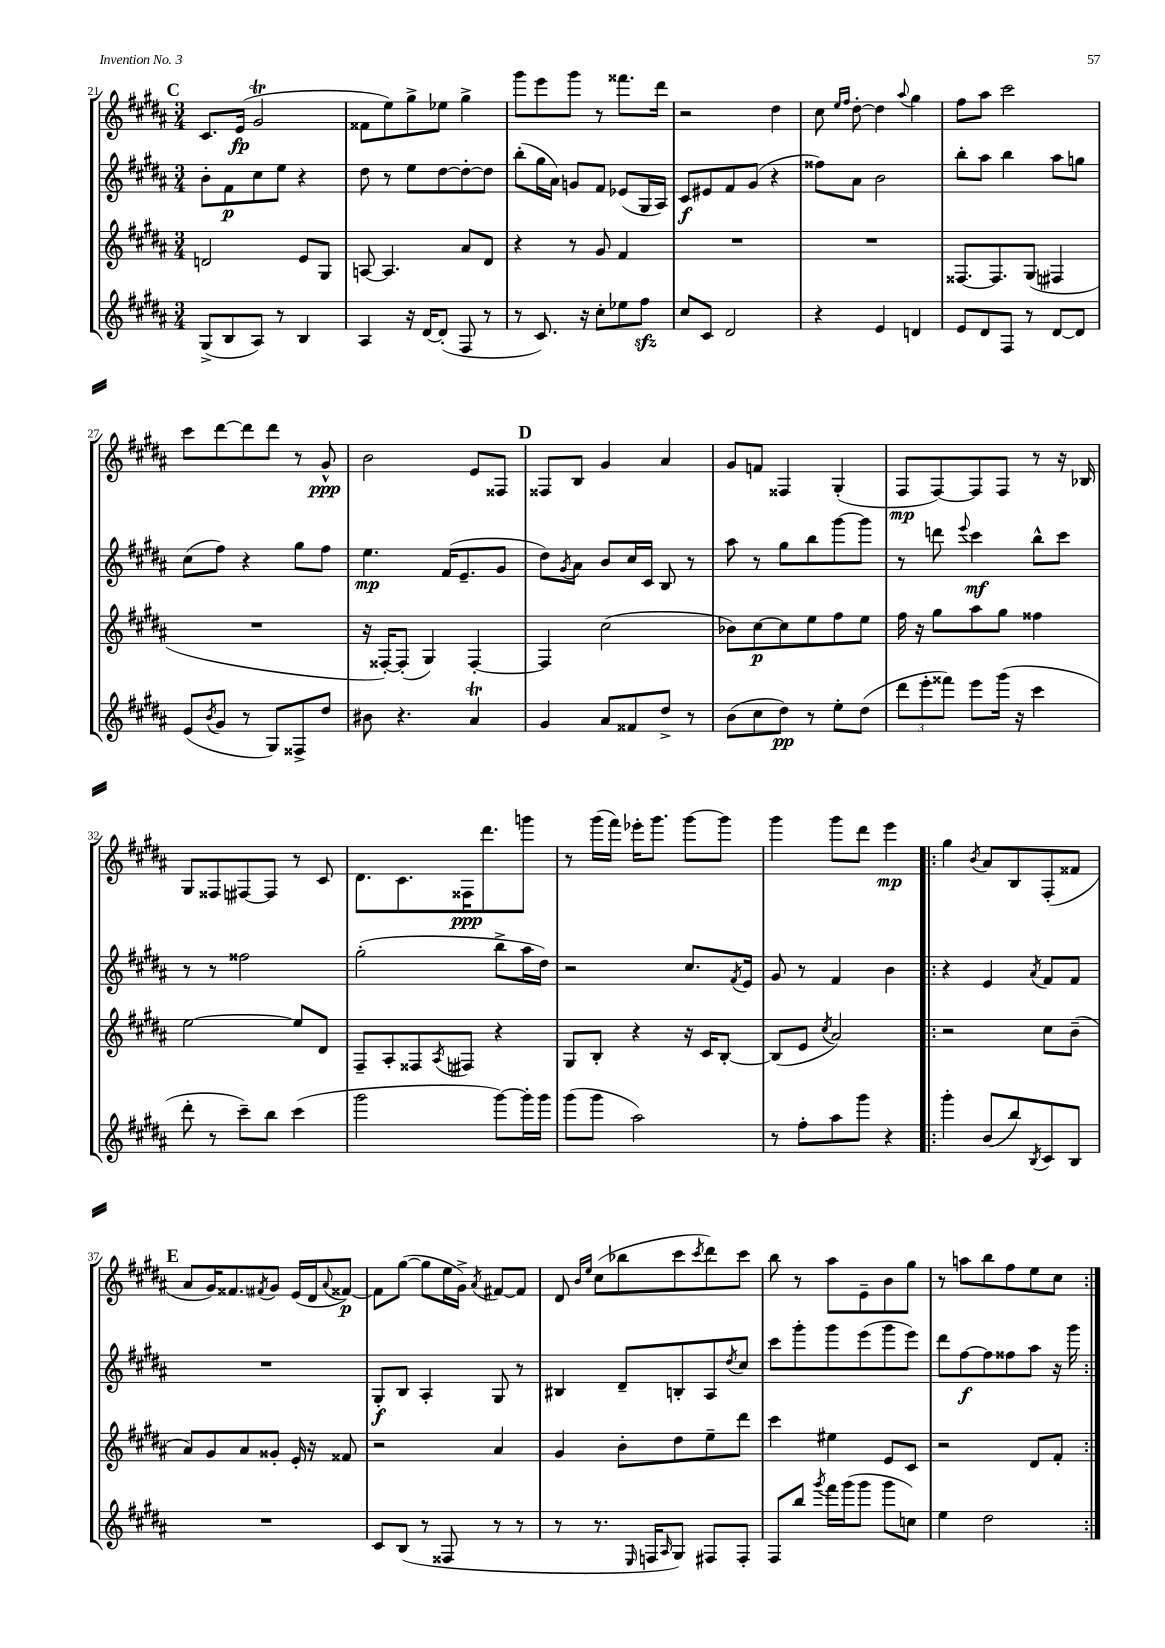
<<
\new StaffGroup <<
\new Staff = "s0" {
    \clef treble \key b \major \numericTimeSignature \time 3/4
    \mark \markup { \bold "C" } cis'8. e'16\fp( gis'2\trill |
    fisis'8 e''8) gis''8-> ees''8 gis''4-> |
    gis'''8 e'''8 gis'''8 r8 fisis'''8. dis'''16 |
    r2 dis''4 |
    cis''8 \grace { e''16 fis''16 } dis''8~-. dis''4 \appoggiatura { ais''8 } gis''4 |
    fis''8 ais''8 cis'''2 |
    cis'''8 dis'''8~ dis'''8 dis'''8 r8 gis'8-^\ppp |
    b'2 e'8 fisis8 |
    \mark \markup { \bold "D" } fisis8 b8 gis'4 ais'4 |
    gis'8 f'8 fisis4 gis4-.( |
    fis8\mp fis8~) fis8 fis8 r8 r16 bes16 |
    gis8 fisis8 fis8~ fis8 r8 cis'8 |
    dis'8. cis'8. fisis16\ppp dis'''8. g'''8 |
    r8 gis'''16( fis'''16) ees'''16-. gis'''8. gis'''8~ gis'''8 |
    gis'''4 gis'''8 dis'''8 e'''4\mp |
    \repeat volta 2 { gis''4 \acciaccatura { b'8 } ais'8 b8 fis8-.( fisis'8 |
    \mark \markup { \bold "E" } ais'8 gis'16) fisis'8. \acciaccatura { fis'8 } gis'8 e'16( dis'16 \appoggiatura { ais'8 } fisis'8~\p) |
    fisis'8 gis''8~( gis''8 e''16 gis'16->) \acciaccatura { ais'8 } fis'8~ fis'8 |
    dis'8 \grace { b'16 e''16 } cis''8( bes''8 cis'''8 \acciaccatura { cis'''8 } dis'''8) cis'''8 |
    b''8 r8 ais''8 e'8-- b'8 gis''8 |
    r8 a''8 b''8 fis''8 e''8 cis''8 | }
}
\new Staff = "s1" {
    \clef treble \key b \major \numericTimeSignature \time 3/4
    \mark \markup { \bold "C" } b'8-. fis'8\p cis''8 e''8 r4 |
    dis''8 r8 e''8 dis''8~ dis''8~-. dis''8 |
    b''8-.( gis''16 ais'16) g'8 fis'8 ees'8( gis16 ais16) |
    cis'8\f eis'8 fis'8 gis'8( r4 |
    fisis''8) ais'8 b'2 |
    b''8-. ais''8 b''4 ais''8 g''8 |
    cis''8( fis''8) r4 gis''8 fis''8 |
    e''4.\mp fis'16( e'8.-- gis'8 |
    \mark \markup { \bold "D" } dis''8) \acciaccatura { gis'8 } ais'8 b'8 cis''16 cis'16 b8 r8 |
    ais''8 r8 gis''8 b''8 gis'''8~ gis'''8 |
    r8 d'''8 \appoggiatura { e'''8 } cis'''4\mf b''8-^ cis'''8 |
    r8 r8 fisis''2 |
    gis''2-.( b''8-> ais''16 dis''16) |
    r2 cis''8. \acciaccatura { fis'8 } e'16 |
    gis'8 r8 fis'4 b'4 |
    \repeat volta 2 { r4 e'4 \acciaccatura { ais'8 } fis'8 fis'8 |
    \mark \markup { \bold "E" } R2. |
    gis8-.\f b8 ais4-. gis8 r8 |
    bis4 dis'8-- b8-. ais8 \acciaccatura { dis''8 } cis''8 |
    cis'''8 gis'''8-. gis'''8 e'''8( gis'''8 e'''8) |
    dis'''8 fis''8~\f fis''8 fisis''8 ais''8 r16 gis'''16 | }
}
\new Staff = "s2" {
    \clef treble \key b \major \numericTimeSignature \time 3/4
    \mark \markup { \bold "C" } d'2 e'8 gis8 |
    a8~ a4. ais'8 dis'8 |
    r4 r8 gis'8 fis'4 |
    R2. |
    R2. |
    fisis8.~ fisis8. gis8( fis4 |
    R2. |
    r16 fisis16~-.) fisis8-.( gis4) fisis4~-. |
    \mark \markup { \bold "D" } fisis4 cis''2( |
    bes'8) cis''8~\p cis''8 e''8 fis''8 e''8 |
    fis''16 r16 gis''8 ais''8 gis''8 fisis''4 |
    e''2~ e''8 dis'8 |
    fis8-- ais8-. fisis8 \acciaccatura { ais8 } fis8 r4 |
    gis8 b8-. r4 r16 cis'16 b8~-. |
    b8( e'8 \acciaccatura { cis''8 } ais'2) |
    \repeat volta 2 { r2 cis''8 b'8--( |
    \mark \markup { \bold "E" } ais'8) gis'8 ais'8 gisis'8-. e'16-. r16 fisis'8 |
    r2 ais'4 |
    gis'4 b'8-. dis''8 e''8-- dis'''8 |
    cis'''4 eis''4 e'8 cis'8 |
    r2 dis'8 fis'8-. | }
}
\new Staff = "s3" {
    \clef treble \key b \major \numericTimeSignature \time 3/4
    \mark \markup { \bold "C" } gis8->( b8 ais8) r8 b4 |
    ais4 r16 dis'16~ dis'8-.( fis8 r8 |
    r8 cis'8.) r16 cis''8-. ees''8 fis''8\sfz |
    cis''8 cis'8 dis'2 |
    r4 e'4 d'4 |
    e'8 dis'8 fis8 r8 dis'8~ dis'8 |
    e'8( \acciaccatura { b'8 } gis'8 r8 gis8) fisis8-> dis''8 |
    bis'8 r4. ais'4\trill |
    \mark \markup { \bold "D" } gis'4 ais'8 fisis'8 dis''8-> r8 |
    b'8( cis''8 dis''8\pp) r8 e''8-. dis''8( |
    \tuplet 3/2 { dis'''8 e'''8-. fisis'''8) } e'''8 gis'''16( r16 cis'''4 |
    dis'''8-. r8 cis'''8--) b''8 cis'''4( |
    gis'''2 gis'''8~) gis'''16-. gis'''16 |
    gis'''8( gis'''8 ais''2) |
    r8 fis''8-. ais''8 gis'''8 r4 |
    \repeat volta 2 { gis'''4-. b'8( b''8) \acciaccatura { b8 } cis'8 b8 |
    \mark \markup { \bold "E" } R2. |
    cis'8 b8( r8 fisis8 r8 r8 |
    r8 r8. \grace { e16 } f16 \grace { ais16 } gis8) fis8 fis8-. |
    fis8 b''8 \acciaccatura { gis'''8 } fis'''16 gis'''16( gis'''8 gis'''8 c''8) |
    e''4 dis''2 | }
}
>>
>>
\layout { \context { \Score currentBarNumber = #21 } }
